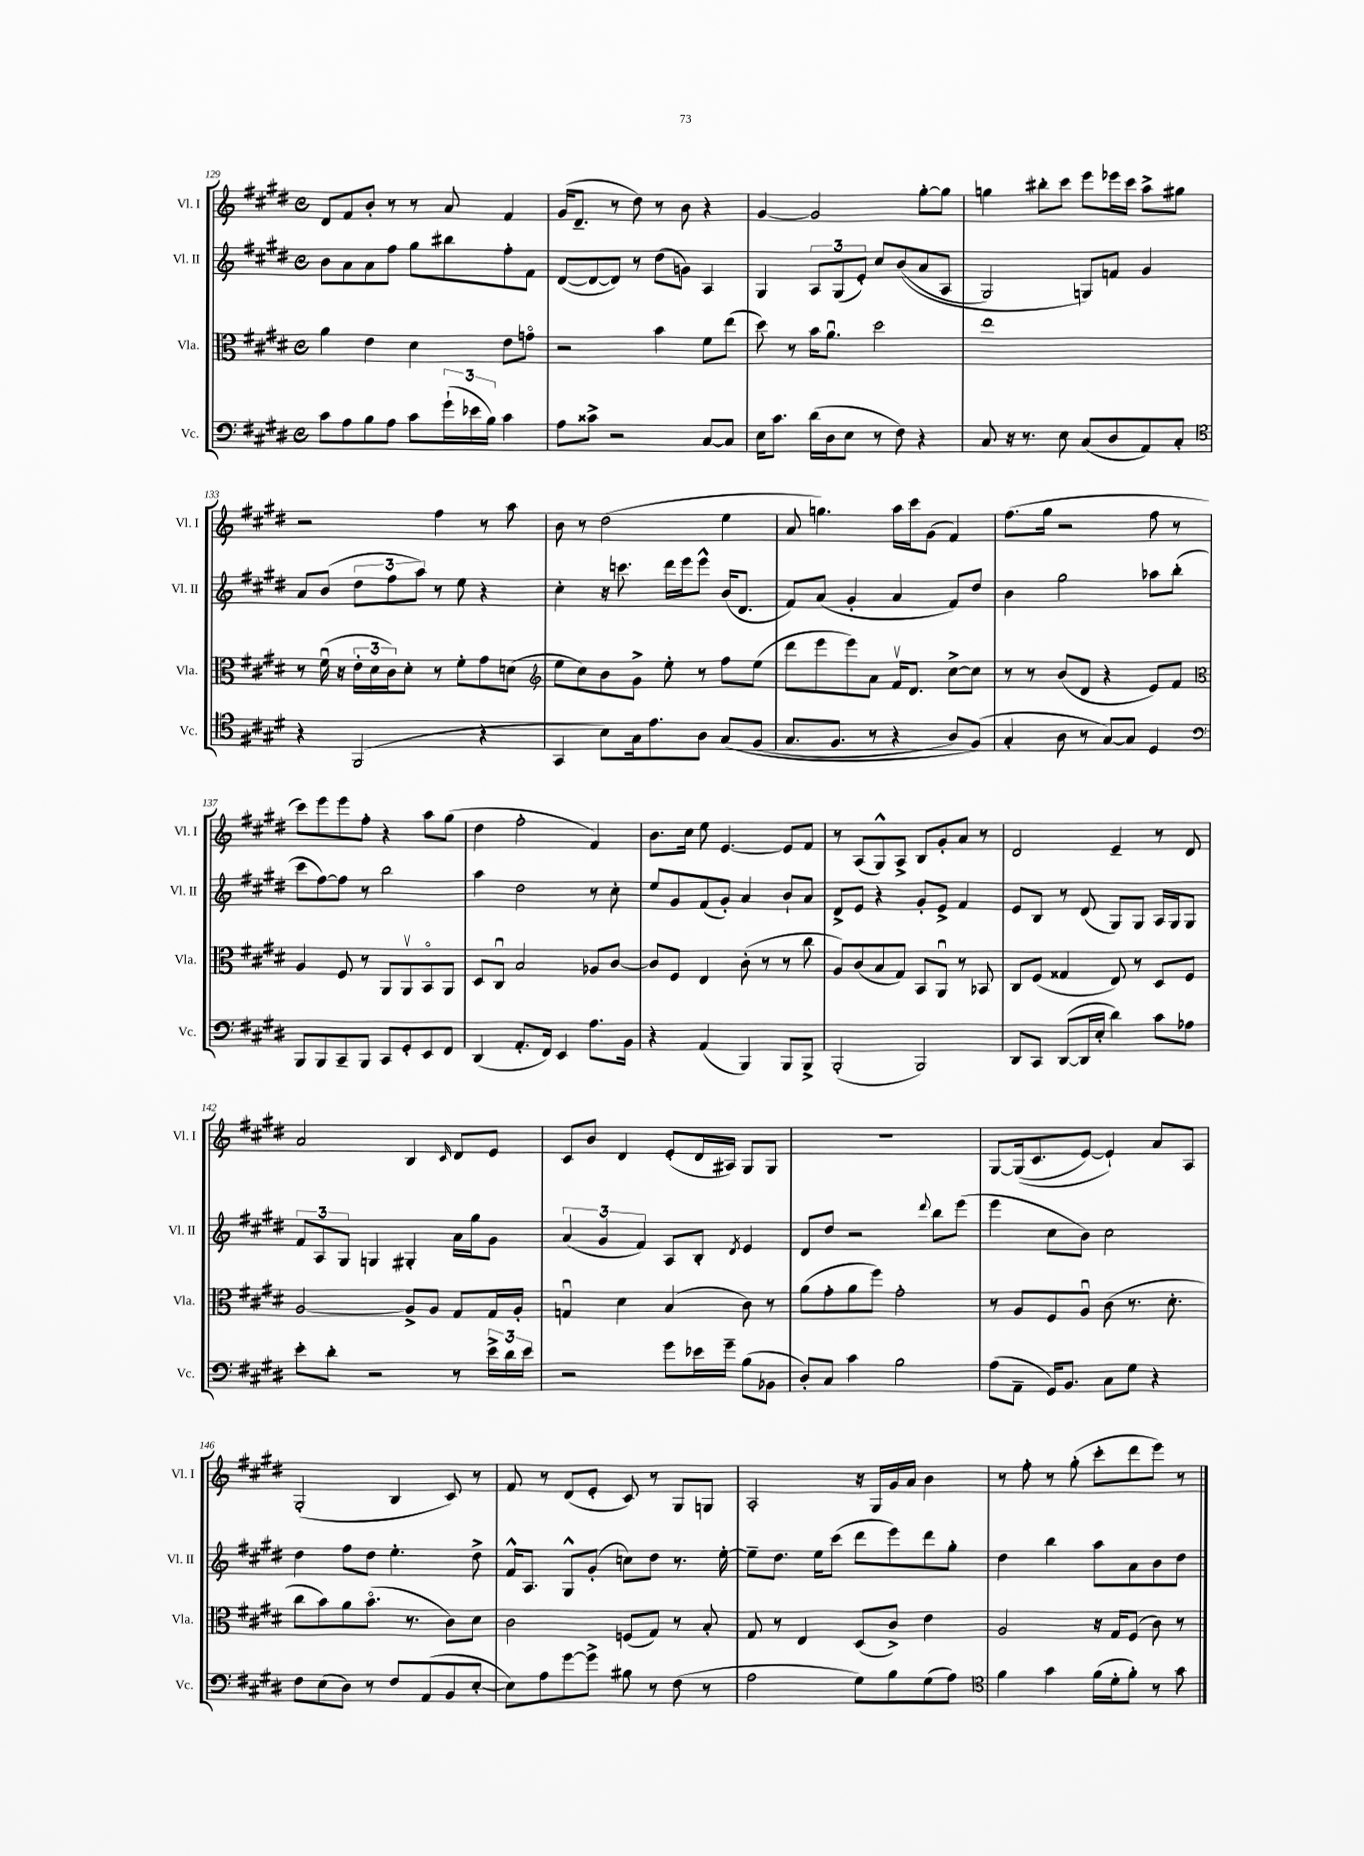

**kern	**kern	**kern	**kern
*staff4	*staff3	*staff2	*staff1
*clefF4	*clefC3	*clefG2	*clefG2
*k[f#c#g#d#]	*k[f#c#g#d#]	*k[f#c#g#d#]	*k[f#c#g#d#]
*M4/4	*M4/4	*M4/4	*M4/4
*met(c)	*met(c)	*met(c)	*met(c)
8c#	4a	8b	8d#
8A	.	8a	8f#
8B	4e	8a	8b'
8A	.	8ff#	8r
8c#	4d#	8gg#	8r
(24g#`	.	8bb#	8a
24e-	.	.	.
24B)	.	.	.
4c#	8e	8ff#'	4f#
.	8go	8f#	.
=	=	=	=
8A	2r	([8d#	(16g#
.	.	.	8.d#~
8c##^	.	8d#_	.
2r	.	8d#])	8r
.	.	8r	8dd#)
.	4b	(8dd#	8r
.	.	8g)	8b
[8C#	8f#	4A	4r
8C#]	(8ee	.	.
=	=	=	=
16E	8dd#)	4G#	[4g#
8.c#	.	.	.
.	8r	.	.
(16d#	16b	12A	2g#]
16D#	8.au	.	.
.	.	(12G#	.
8E	.	.	.
.	.	12e')	.
8r	2dd#	8cc#	.
8F#)	.	&((8b	.
4r	.	8a	[8gg#'
.	.	8A	8gg#]
=	=	=	=
8C#	1ee	2G#)	4gg
16r	.	.	.
8.r	.	.	.
.	.	.	8bb#'
8E	.	.	8ccc#
(8C#	.	8G&)	8eee
8D#	.	8f	16eee-
.	.	.	16ccc#
8AA)	.	4g#	8aa^
8C#'	.	.	8gg#
=	=	=	=
*clefC4	*	*	*
4r	8r	8a	2r
.	(16f#u	(8b	.
.	16r	.	.
(2FF#	24e'	12dd#	.
.	24d#	.	.
.	24c#)	12ff#	.
.	8d#'	.	.
.	.	12aa)	.
.	8r	8r	4ff#
.	8f#'	8ee	.
4r	8g#	4r	8r
.	(8d	.	8aa
=	=	=	=
*	*clefG2	*	*
4GG#	8ee	4cc#'	8b
.	8cc#)	.	8r
8B)	8b	16r	(2dd#
.	.	8.ccc	.
16G#	8g#^	.	.
8.e	.	.	.
.	8ee'	16ddd#	.
.	.	16eee	.
8A	8r	8eee^^	.
&(8G#	8ff#	(16b	4ee
.	.	8.d#	.
(8F#	(8ee	.	.
=	=	=	=
8.G#	8ddd#	8f#)	8a
.	8eee	(8a	4.gg)
8.F#	.	.	.
.	8eee)	4g#'	.
8r	8a	.	.
4r	16f#v	4a	16aa
.	8.d#	.	16ccc#
.	.	.	(8g#
8A)	[8cc#^	8f#)	4f#)
(8F#&)	8cc#]	8dd#	.
=	=	=	=
4G#'	8r	4b	(8.ff#
.	8r	.	.
.	.	.	16gg#
8A	(8b	2gg#	2r
8r	8d#	.	.
[8G#)	4r	.	.
8G#]	.	.	.
4D#	8e)	8aa-	8ff#
.	8f#	(8bb'	8r
=	=	=	=
*clefF4	*clefC3	*	*
8BBB	4A	8ccc#	8ccc#)
8BBB	.	[8ff#)	8eee
8CC#~	8F#	8ff#]	8eee
8BBB	8r	8r	8ff#'
8CC#	8AA	2bb	4r
8GG#'	8AAv	.	.
8EE	8BBo	.	8aa
8FF#	8AA	.	(8gg#
=	=	=	=
(4DD#	8D#	4aa	4dd#
.	8C#u	.	.
8.AA'	2B	2dd#	2ff#'
16FF#)	.	.	.
4EE	.	.	.
8.A	8A-	8r	4f#)
.	[8c#	8cc#'	.
16BB	.	.	.
=	=	=	=
4r	8c#]	8ee	8.b
.	8F#	8g#	.
.	.	.	16cc#
(4AA	4E	(8f#	8ee
.	.	8g#')	[4.e
4BBB)	(8c#'	4a	.
.	8r	.	.
8BBB	8r	8b`	8e]
8BBB^	8cc#	8a	8f#
=	=	=	=
(2BBB'	8A)	8d#^	8r
.	(8c#	8e	(8A
.	8B	4r	8G#^^)
.	8G#)	.	8A^
2BBB)	8BB	8g#'	8B
.	8AAu	8e^	8g#'
.	8r	4f#	8a
.	8BB-	.	8r
=	=	=	=
8DD#	8C#	8e	2d#
8CC#	(8F#	8B	.
([8DD#	4G##	8r	.
16DD#]	.	(8d#	.
16E'	.	.	.
4d#)	8E)	8G#)	4e~
.	8r	8G#	.
8c#	8D#	16A	8r
.	.	16G#	.
8A-	8F#	8G#	8d#
=	=	=	=
8e'	[2A	12f#	2a
.	.	12A	.
8d#'	.	.	.
.	.	12G#	.
2r	.	4G	.
.	8A^]	4G#'	4B
.	8A	.	.
.	.	.	16qqc#
8r	8G#	16a	8d#
.	.	16gg#	.
24e^	16G#	8g#	8e
24d#	.	.	.
.	16A'	.	.
24e	.	.	.
=	=	=	=
2r	4Gu	(6a	8c#
.	.	.	8b
.	.	6g#	.
.	4d#	.	4d#
.	.	6f#)	.
8g#	(4B	8A	(8e'
16e-	.	8B'	16d#
16g#~	.	.	16A#)
.	.	8qd#	.
(8B	8c#)	4e	8G#
8BB-	8r	.	8G#
=	=	=	=
8D#')	(8a	8d#	1r
8C#	8g#'	8dd#	.
4c#	8a	2r	.
.	8ff#)	.	.
2B	2g#'	.	.
.	.	8qqddd#	.
.	.	8bb	.
.	.	(8eee	.
=	=	=	=
(8A	8r	4eee	[8G#
8AA~	8A	.	&((16G#]
.	.	.	8.c#
16GG#)	8F#	8cc#	.
8.BB	.	.	.
.	8Au	8b)	[8e)
8C#	(8c#	2cc#	4e`]&)
8G#	8.r	.	.
4r	.	.	8a
.	8.d#'	.	.
.	.	.	8A
=	=	=	=
8F#	8cc#	4dd#	(2G#'
(8E	8b)	.	.
8D#)	8a	8ff#	.
8r	(8.bo	8dd#	.
8F#	.	4.ee'	4B
.	8.r	.	.
(8AA	.	.	.
8BB	8c#)	.	8c#)
[8E'	8d#	8dd#^	8r
=	=	=	=
8E])	2c#	16f#^^	8f#
.	.	8.A	.
8A	.	.	8r
[8g#	.	8G#^^	(8d#
8g#^]	.	(8g#'	8e'
8B#	(8F	8cc)	8c#)
8r	8G#)	8dd#	8r
(8F#	8r	8.r	8G#
8r	8B'	.	8G
.	.	[16ee'	.
=	=	=	=
2A	8G#	8ee~]	2A'
.	8r	8.dd#	.
.	4E	.	.
.	.	16ee	.
.	.	(8ccc#	.
8G#)	(8D#	8ddd#	16r
.	.	.	16G#
8B	8c#^)	8eee)	16g#
.	.	.	16a
(8G#	4e	8ddd#	4b
8A)	.	8gg#'	.
=	=	=	=
*clefC4	*	*	*
4f#	2A	4dd#	8r
.	.	.	8ff#'
4g#	.	4bb	8r
.	.	.	(8gg#'
(16f#	16r	8aa	8ccc#'
16d#'	16G#	.	.
8f#')	(8F#	8a	8ddd#
8r	8c#)	8b	8eee)
8g#	8r	8dd#	8r
==	==	==	==
*-	*-	*-	*-
